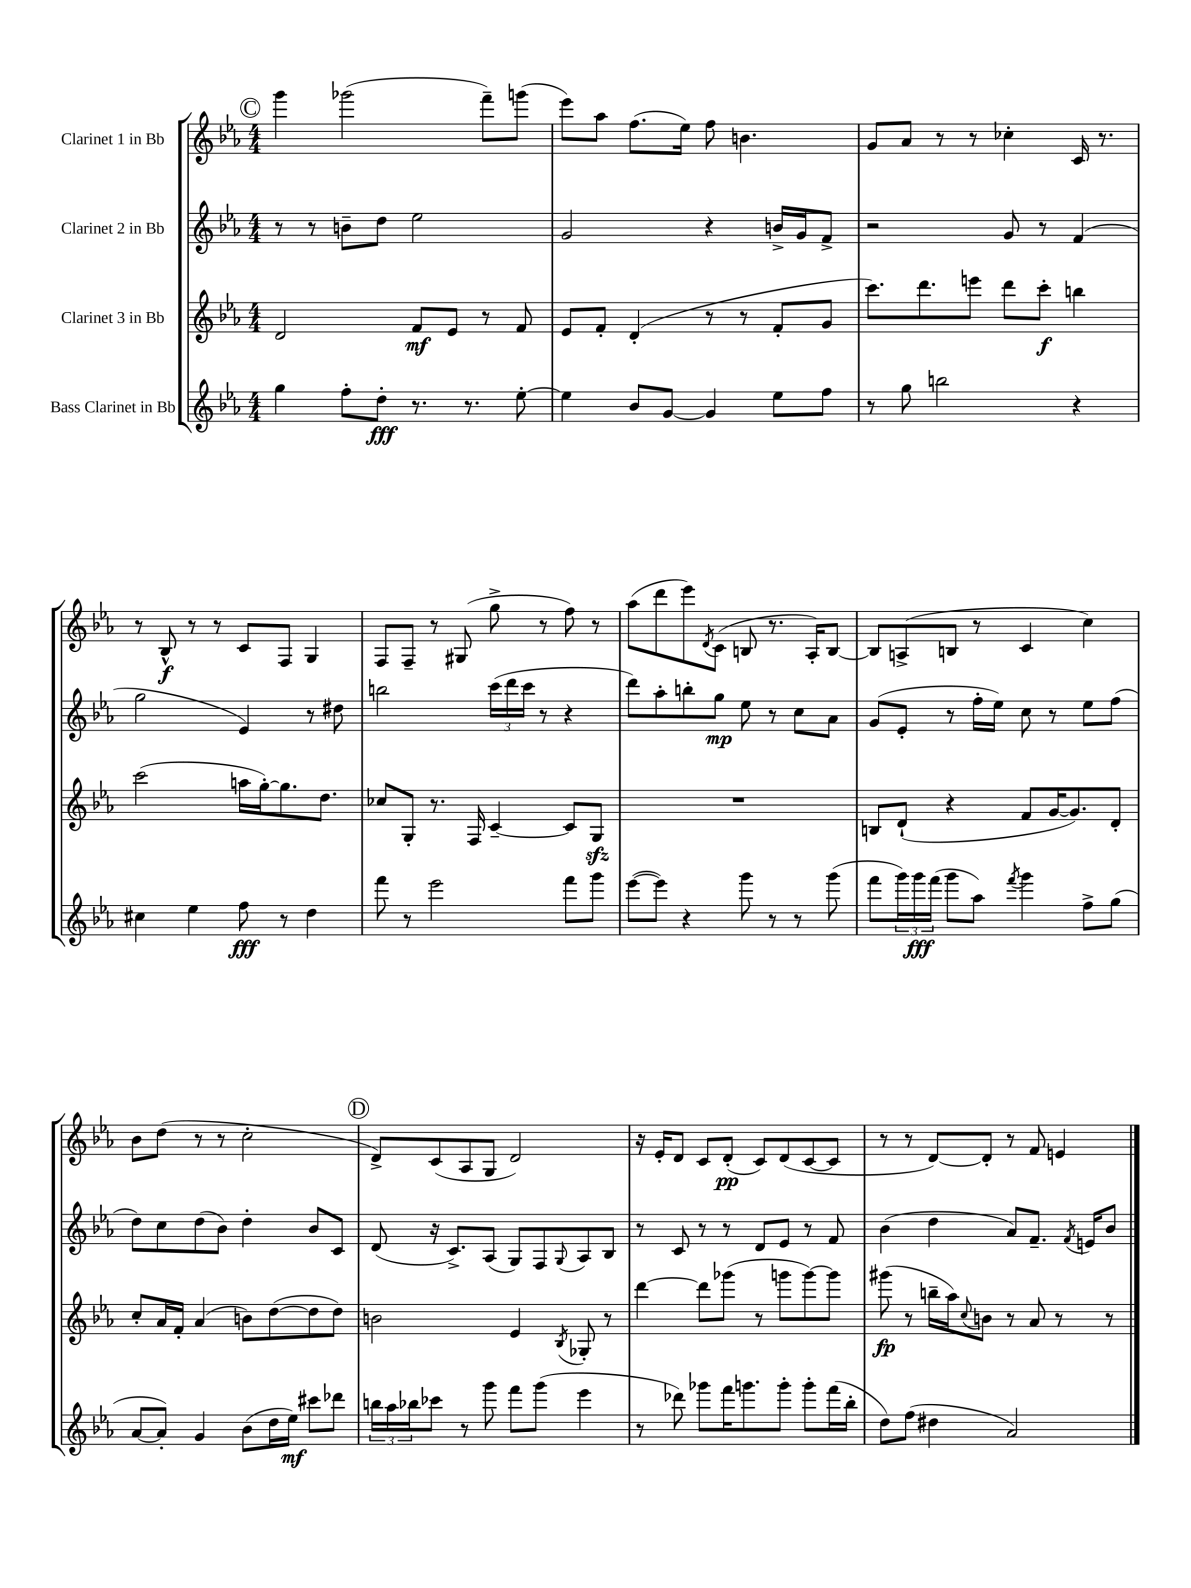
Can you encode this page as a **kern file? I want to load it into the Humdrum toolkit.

**kern	**kern	**kern	**kern
*staff4	*staff3	*staff2	*staff1
*clefG2	*clefG2	*clefG2	*clefG2
*k[b-e-a-]	*k[b-e-a-]	*k[b-e-a-]	*k[b-e-a-]
*M4/4	*M4/4	*M4/4	*M4/4
4gg	2d	8r	4ggg
.	.	8r	.
8ff'	.	8b~	(2ggg-
8dd'	.	8dd	.
8.r	8f	2ee-	.
.	8e-	.	.
8.r	.	.	.
.	8r	.	8fff~)
[8ee-'	8f	.	(8ggg
=	=	=	=
4ee-]	8e-	2g	8eee-)
.	8f'	.	8aa-
8b-	(4d'	.	(8.ff
[8g	.	.	.
.	.	.	16ee-)
4g]	8r	4r	8ff
.	8r	.	4.b
8ee-	8f'	16b^	.
.	.	16g	.
8ff	8g	8f^	.
=	=	=	=
8r	8.ccc)	2r	8g
8gg	.	.	8a-
.	8.ddd	.	.
2bb	.	.	8r
.	8eee	.	8r
.	8ddd	8g	4cc-'
.	8ccc'	8r	.
4r	4bb	(4f	16c
.	.	.	8.r
=	=	=	=
4cc#	(2ccc	2gg	8r
.	.	.	8B-^^
4ee-	.	.	8r
.	.	.	8r
8ff	16aa	4e-)	8c
.	[16gg')	.	.
8r	8.gg]	.	8F
4dd	.	8r	4G
.	8.dd	.	.
.	.	8dd#	.
=	=	=	=
8fff	8cc-	2bb	8F
8r	8G'	.	8F~
2eee-	8.r	.	8r
.	.	.	(8G#
.	16F	.	.
.	[4c~	(24ccc	8gg^
.	.	24ddd	.
.	.	24ccc	.
.	.	8r	8r
8fff	8c]	4r	8ff)
8ggg	8G	.	8r
=	=	=	=
([8eee-	1r	8ddd)	(8aa-
8eee-])	.	8aa-'	8ddd
4r	.	8bb'	8eee-)
.	.	.	8qd
.	.	8gg	(8c
8ggg	.	8ee-	8B
8r	.	8r	8.r
8r	.	8cc	.
.	.	.	16A-')
(8ggg	.	8a-	[8B
=	=	=	=
8fff	8B	(8g	8B]
24ggg)	(8d`	8e-'	(8A^
24ggg	.	.	.
(24fff	.	.	.
8ggg	4r	8r	8B
8aa-)	.	16ff'	8r
.	.	16ee-)	.
8qfff	.	.	.
4ggg	8f	8cc	4c
.	[16g	8r	.
.	8.g])	.	.
8ff^	.	8ee-	4cc)
(8gg	8d'	(8ff	.
=	=	=	=
[8a-	8cc'	8dd)	8b-
8a-'])	16a-	8cc	(8dd
.	16f'	.	.
4g	(4a-	(8dd	8r
.	.	8b-)	8r
(8b-	8b)	4dd'	2cc'
16dd	([8dd	.	.
16ee-)	.	.	.
8ccc#	8dd]	8b-	.
8ddd-	8dd)	8c	.
=	=	=	=
24bb	2b	(8d	8d^)
24aa-	.	.	.
24bb-	.	.	.
8ccc-	.	16r	(8c
.	.	8.c^)	.
8r	.	.	8A-
8ggg	.	(8A-	8G
8fff	4e-	8G)	2d)
(8ggg	.	8F	.
.	8qB-	8qqG	.
4eee-	8G-'	8A-	.
.	8r	8B-	.
=	=	=	=
8r	[4ddd	8r	16r
.	.	.	16e-'
8ddd-)	.	8c	8d
8ggg-	8ddd]	8r	8c
16fff	(8ggg-	8r	(8d'
8.ggg	.	.	.
.	8r	8d	8c)
8ggg'	8ggg	8e-	(8d
8ggg'	[8ggg)	8r	[8c
(16fff	8ggg]	8f	8c]
16bb-'	.	.	.
=	=	=	=
8dd)	(8ggg#	(4b-	8r
(8ff	8r	.	8r
4dd#	16bb~	4dd	[8d)
.	16aa-)	.	.
.	8qqcc	.	.
.	8b	.	8d']
2a-)	8r	8a-)	8r
.	8a-	8.f~	8f
.	8r	.	4e
.	.	8qf	.
.	.	16e	.
.	8r	8b-	.
==	==	==	==
*-	*-	*-	*-
